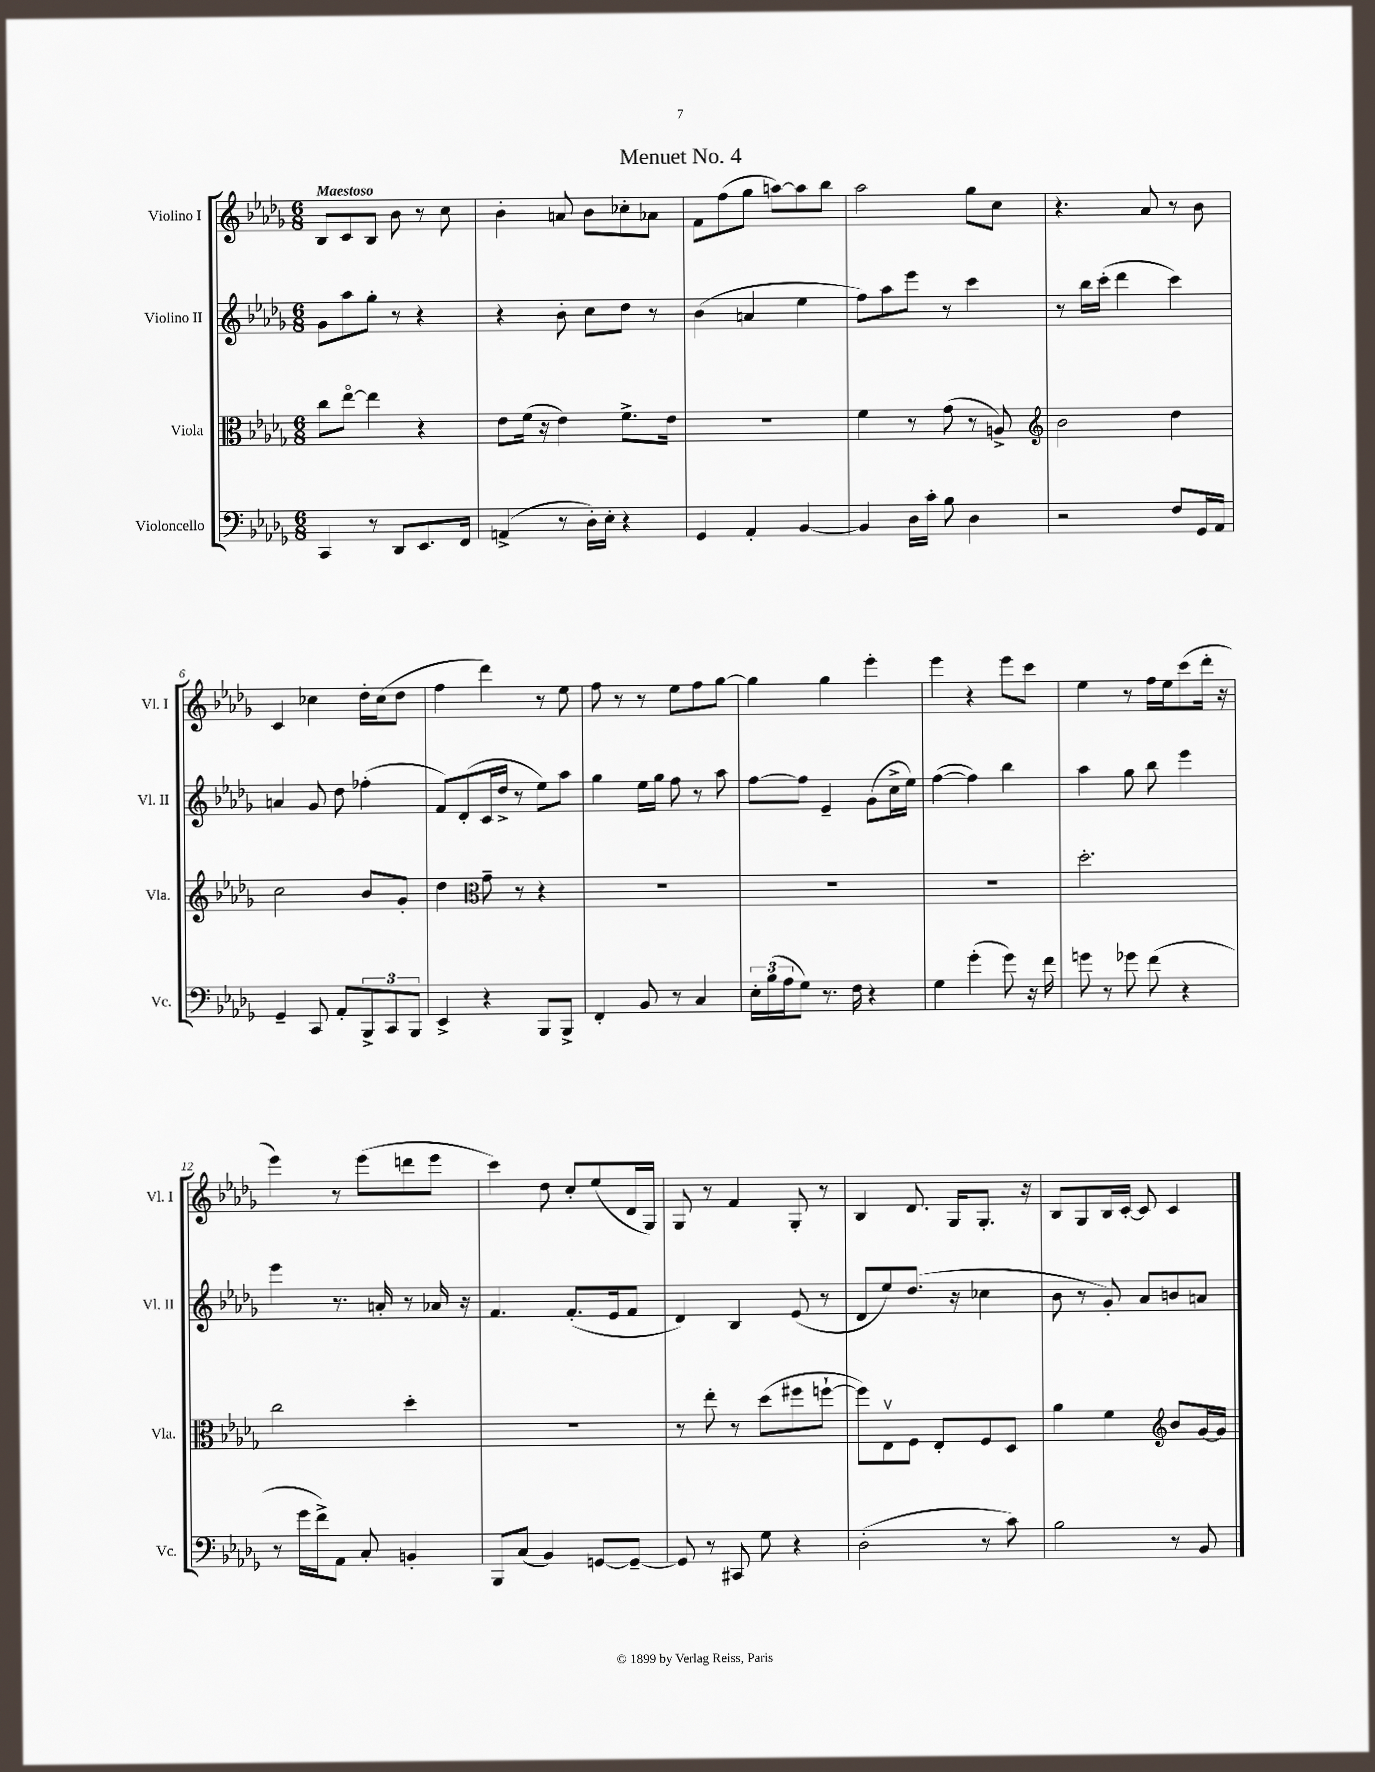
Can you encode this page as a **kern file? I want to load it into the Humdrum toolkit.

**kern	**kern	**kern	**kern
*staff4	*staff3	*staff2	*staff1
*clefF4	*clefC3	*clefG2	*clefG2
*k[b-e-a-d-g-]	*k[b-e-a-d-g-]	*k[b-e-a-d-g-]	*k[b-e-a-d-g-]
*M6/8	*M6/8	*M6/8	*M6/8
4CC	8cc	8g-	8B-
.	[8ee-o	8aa-	8c
8r	4ee-]	8gg-'	8B-
8DD-	.	8r	8b-
8.EE-	4r	4r	8r
.	.	.	8cc
16FF	.	.	.
=	=	=	=
(4AA^	8e-	4r	4b-'
.	(16f	.	.
.	16r	.	.
8r	4e-)	8b-'	8a
16D-')	.	8cc	8b-
16E-'	.	.	.
4r	8.f^	8dd-	8cc-'
.	.	8r	8a-
.	16e-	.	.
=	=	=	=
4GG-	2.r	(4b-	8f
.	.	.	(8ff
4AA-'	.	4a	8gg-
.	.	.	[8aa)
[4BB-	.	4ee-	8aa]
.	.	.	8bb-
=	=	=	=
4BB-]	4f	8ff)	2aa-
.	.	8aa-	.
16D-	8r	8eee-	.
16c'	.	.	.
8B-	(8g-	8r	.
4D-	8r	4ccc	8gg-
.	8A^)	.	8cc
=	=	=	=
*	*clefG2	*	*
2r	2b-	8r	4.r
.	.	16bb-	.
.	.	(16ccc'	.
.	.	4ddd-	.
.	.	.	8a-
8F	4dd-	4ccc)	8r
16GG-	.	.	8b-
16AA-	.	.	.
=	=	=	=
4GG-~	2cc	4a	4c
8CC	.	8g-	4cc-
8AA-'	.	8dd-	.
12BBB-^	8b-	(4ff-'	16dd-'
.	.	.	(16cc-
12CC	.	.	.
.	8g-'	.	8dd-
12BBB-	.	.	.
=	=	=	=
4EE-^	4dd-	8f)	4ff
.	.	(8d-'	.
*	*clefC3	*	*
4r	8g-~	16c	4ddd-)
.	.	16dd-^	.
.	8r	8r	.
8BBB-	4r	8ee-)	8r
8BBB-^	.	8aa-	8ee-
=	=	=	=
4FF'	2.r	4gg-	8ff
.	.	.	8r
8BB-	.	16ee-	8r
.	.	16gg-	.
8r	.	8ff	8ee-
4C	.	8r	8ff
.	.	8aa-	[8gg-
=	=	=	=
24E-'	2.r	[8ff	4gg-]
(24B-	.	.	.
24A-	.	.	.
8G-)	.	8ff]	.
8.r	.	4e-~	4gg-
16F	.	.	.
4r	.	(8g-	4eee-'
.	.	16cc^	.
.	.	16ee-)	.
=	=	=	=
4G-	2.r	([4ff	4eee-
(4g-'	.	4ff])	4r
8g-)	.	4bb-	8eee-
16r	.	.	8ccc
16f	.	.	.
=	=	=	=
8g	2.dd-'	4aa-	4ee-
8r	.	.	.
8g-	.	8gg-	8r
(8f	.	8bb-	16ff
.	.	.	16ee-
4r	.	4eee-	(8ccc
.	.	.	16ddd-'
.	.	.	16r
=	=	=	=
8r	2cc	4eee-	4eee-)
16g-	.	.	.
16f^)	.	.	.
8AA-	.	8.r	8r
8C'	.	.	(8eee-
.	.	16a'	.
4BB'	4dd-'	8r	8ddd
.	.	16a-	8eee-
.	.	16r	.
=	=	=	=
8BBB-	2.r	4.f	4ccc)
(8C	.	.	.
4BB-)	.	.	8dd-
.	.	(8.f'	8cc'
[8GG	.	.	(8ee-
.	.	16e-	.
8GG~_	.	8f	16d-
.	.	.	16G-)
=	=	=	=
8GG]	8r	4d-)	8G-
8r	8ee-'	.	8r
8CC#	8r	4B-	4f
8G-	(8dd-	.	.
4r	8ff#	(8e-	8G-'
.	[8ff`	8r	8r
=	=	=	=
(2D-'	8ff])	8d-	4B-
.	8E-v	8ee-)	.
.	8F	(8.dd-	8.d-
.	8E-'	.	.
.	.	16r	16G-
8r	8F	4cc-	8.G-'
8c)	8D-	.	.
.	.	.	16r
=	=	=	=
2B-	4a-	8b-	8B-
.	.	8r	8G-
.	4f	8g-')	16B-
.	.	.	[16c'
.	.	8a-	8c]
*	*clefG2	*	*
8r	8b-	8b	4c
8BB-	[16g-	8a	.
.	16g-]	.	.
==	==	==	==
*-	*-	*-	*-
